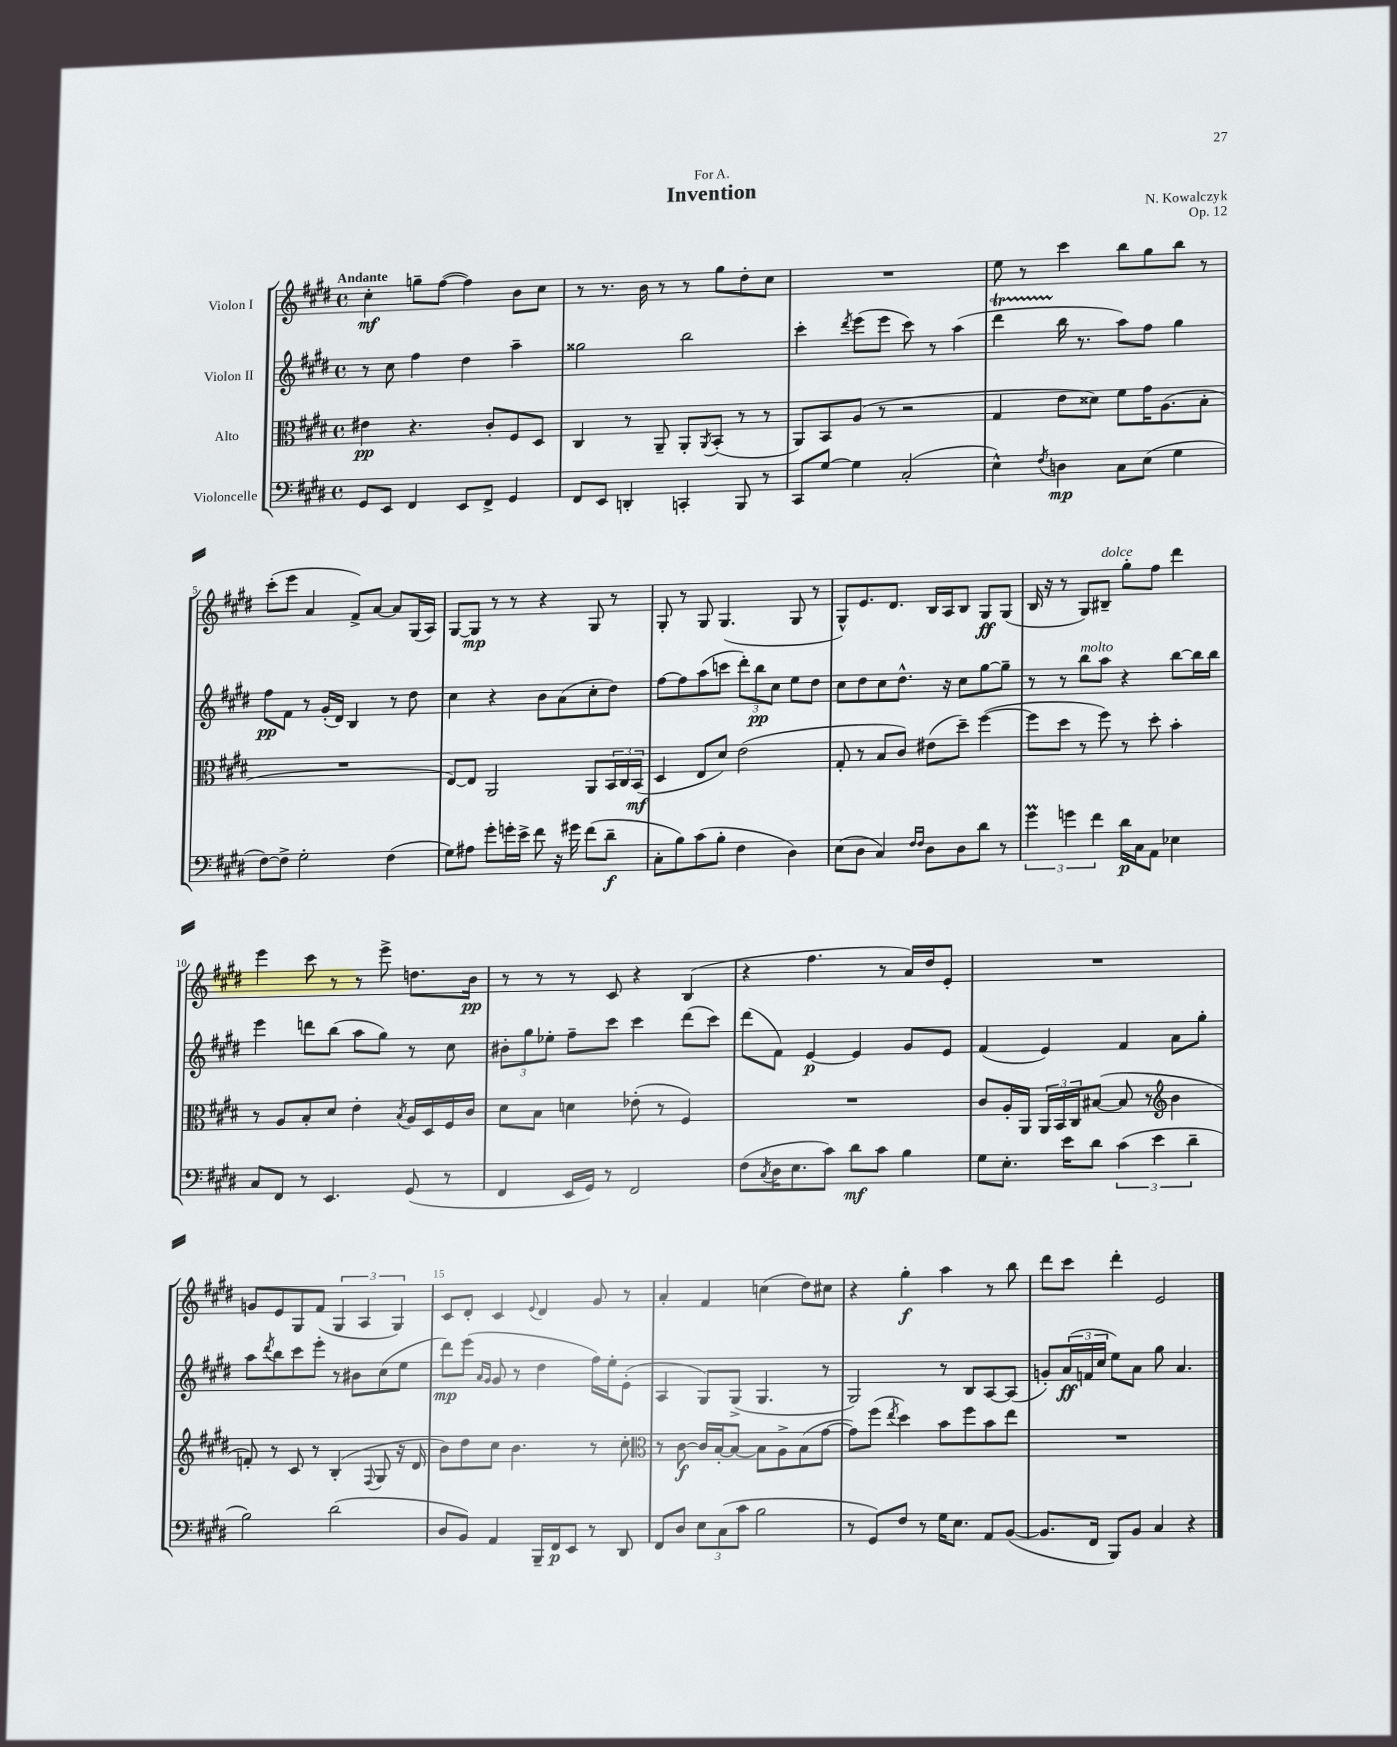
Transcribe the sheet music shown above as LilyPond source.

\header { title = "Invention" composer = "N. Kowalczyk" dedication = "For A." opus = "Op. 12" }
<<
\new StaffGroup <<
\new Staff = "s0" \with { instrumentName = "Violon I" } {
    \clef treble \key e \major \defaultTimeSignature \time 4/4 \tempo "Andante"
    cis''4-.\mf g''8-- fis''8~( fis''4) b'8 cis''8 |
    r8 r8. b'16 r8 r8 gis''8 dis''8-. cis''8 |
    R1 |
    e''8 r8 cis'''4 b''8 gis''8 b''8 r8 |
    cis'''8-.( e'''8 a'4 fis'8->) a'8~ a'8 gis16( a16) |
    gis8~ gis8\mp r8 r8 r4 gis8 r8 |
    gis8-. r8 gis8 gis4.( gis8 r8 |
    gis8-^) e'8. dis'8. b16 a16 b8 gis8\ff gis8( |
    b16 r16 r8 gis8) bis8--^\markup { \italic "dolce" } gis''8-. fis''8 dis'''4 |
    e'''4 cis'''8 r8 r8 e'''8-> d''8. b'16\pp |
    r8 r8 r8 cis'8 r4 b4( |
    r4 fis''4. r8 a'16) dis''16 e'8-. |
    R1 |
    g'8 e'8 gis8 fis'8( \tuplet 3/2 { gis4 a4 gis4) } |
    cis'8 dis'8-. cis'4 \appoggiatura { e'8 } dis'4 gis'8 r8 |
    a'4-. fis'4 c''4( dis''8) cis''8 |
    r4 gis''4-.\f a''4 r8 b''8 |
    dis'''8 cis'''8 dis'''4-. e'2 \bar "|." |
}
\new Staff = "s1" \with { instrumentName = "Violon II" } {
    \clef treble \key e \major \defaultTimeSignature \time 4/4
    r8 cis''8 fis''4 dis''4 a''4-- |
    gisis''2 b''2 |
    cis'''4-. \acciaccatura { dis'''8 } e'''8( e'''8 cis'''8) r8 a''4( |
    dis'''4\startTrillSpan b''16\stopTrillSpan r8. a''8) fis''8 gis''4 |
    fis''8\pp fis'8 r8 gis'16-.( dis'16) b4 r8 dis''8 |
    cis''4 r4 b'8 a'8( cis''8-. dis''8) |
    fis''8~ fis''8 a''8( c'''8 \tuplet 3/2 { dis'''8-.) b''8\pp cis''8 } e''8 dis''8 |
    cis''8 dis''8 cis''8 dis''8.-^ r16 cis''8 gis''8~ gis''8-- |
    r8 r8 b''8^\markup { \italic "molto" } a''8 r4 b''8~ b''16 b''16 |
    e'''4 d'''8 b''8( a''8 gis''8) r8 cis''8 |
    \tuplet 3/2 { bis'8-. gis''8 ees''8-. } fis''8-- cis'''8 cis'''4 dis'''8( cis'''8) |
    dis'''8( fis'8) e'4~\p e'4 gis'8 e'8 |
    fis'4( e'4) fis'4 a'8 gis''8-. |
    a''8 \acciaccatura { dis'''8 } b''8 cis'''8 e'''8-. r8 bis'8 cis''8( e''8 |
    dis'''8\mp) e'''8( \grace { a'16 gis'16 } gis'8 r8 dis''4 fis''16) e''16-. e'8-.( |
    a4 gis8) gis8->( gis4. r8 |
    gis2) r8 b8 a8~ a8( |
    g'8-.) \tuplet 3/2 { a'16\ff( f'16 cis''16 } e''8) a'8 gis''8 a'4. \bar "|." |
}
\new Staff = "s2" \with { instrumentName = "Alto" } {
    \clef alto \key e \major \defaultTimeSignature \time 4/4
    eis'4\pp r4. cis'8-. fis8 dis8 |
    cis4 r8 a,8-- a,8-. \acciaccatura { a,8 } b,8-.( r8 r8 |
    a,8) b,8 a8( r8 r2 |
    gis4 e'8 disis'8) fis'8 gis'16 a8.( b8-. |
    R1 |
    e8~) e8 a,2 a,8 \tuplet 3/2 { b,16 cis16 b,16\mf( } |
    dis4 e8 dis'8) e'2( |
    gis8-. r8 b8 cis'8) eis'8( dis''8--) fis''4~( |
    fis''8 dis''8 r8 fis''8) r8 dis''8-. b'4-. |
    r8 a8 b8-. dis'8 e'4-. \acciaccatura { b8 } a16 dis16 fis16 cis'16 |
    dis'8 b8 d'4 ees'8-.( r8 fis4) |
    R1 |
    cis'8 a16-. a,16 \tuplet 3/2 { a,16 b,16 cis16 } bis8~( bis8 r8 \clef treble b'4 |
    f'8-.) r8 cis'8 r8 b4-.( \appoggiatura { fis8 } gis8 r16 dis'16 |
    b'8) dis''8 cis''8 b'4. r8 cis''8-. |
    \clef alto r8 cis'8~\f cis'16 b16~-. b8~ b8 a8-> b8( gis'8~ |
    gis'8) fis''8( \acciaccatura { e''8 } dis''4) b'8 fis''8 b'8 e''8 |
    R1 \bar "|." |
}
\new Staff = "s3" \with { instrumentName = "Violoncelle" } {
    \clef bass \key e \major \defaultTimeSignature \time 4/4
    gis,8 e,8 fis,4 e,8 fis,8-> gis,4 |
    fis,8 e,8 d,4-. c,4-. b,,8 r8 |
    cis,8 gis8~ gis4 cis2-.( |
    e4-^) \acciaccatura { fis8 } d4\mp cis8 e8( gis4 |
    fis8~) fis8-> gis2-. fis4( |
    gis8) ais8 gis'8-. g'16-. e'16-> fis'8 r16 gis'16 fis'8( dis'8--\f |
    cis8-. b8) cis'8( b8-. fis4 dis4) |
    e8( dis8 cis4) \grace { fis16 fis16 } dis8 dis8 dis'8 r8 |
    \tuplet 3/2 { gis'4\prall g'4 fis'4 } dis'16\p cis16 a,8 ees4 |
    cis8 fis,8 r8 e,4. gis,8( r8 |
    fis,4 e,16 gis,16) r8 fis,2 |
    fis8( \acciaccatura { cis8 } dis16 e8. cis'8) dis'8\mf cis'8 b4 |
    gis8 e8.-. e'16 dis'8 \tuplet 3/2 { cis'4( e'4 dis'4-- } |
    b2) dis'2( |
    dis8 b,8) a,4 b,,16-- fis,16\p e,8 r8 dis,8 |
    fis,8 dis8 \tuplet 3/2 { e8 cis8( cis'8 } b2 |
    r8 gis,8) fis8 r8 gis16 e8. a,8 b,8~( |
    b,8. fis,16 b,,8) b,8 cis4 r4 \bar "|." |
}
>>
>>
\layout { \context { \Score \override BarNumber.break-visibility = ##(#f #t #t) barNumberVisibility = #(every-nth-bar-number-visible 5) } }
